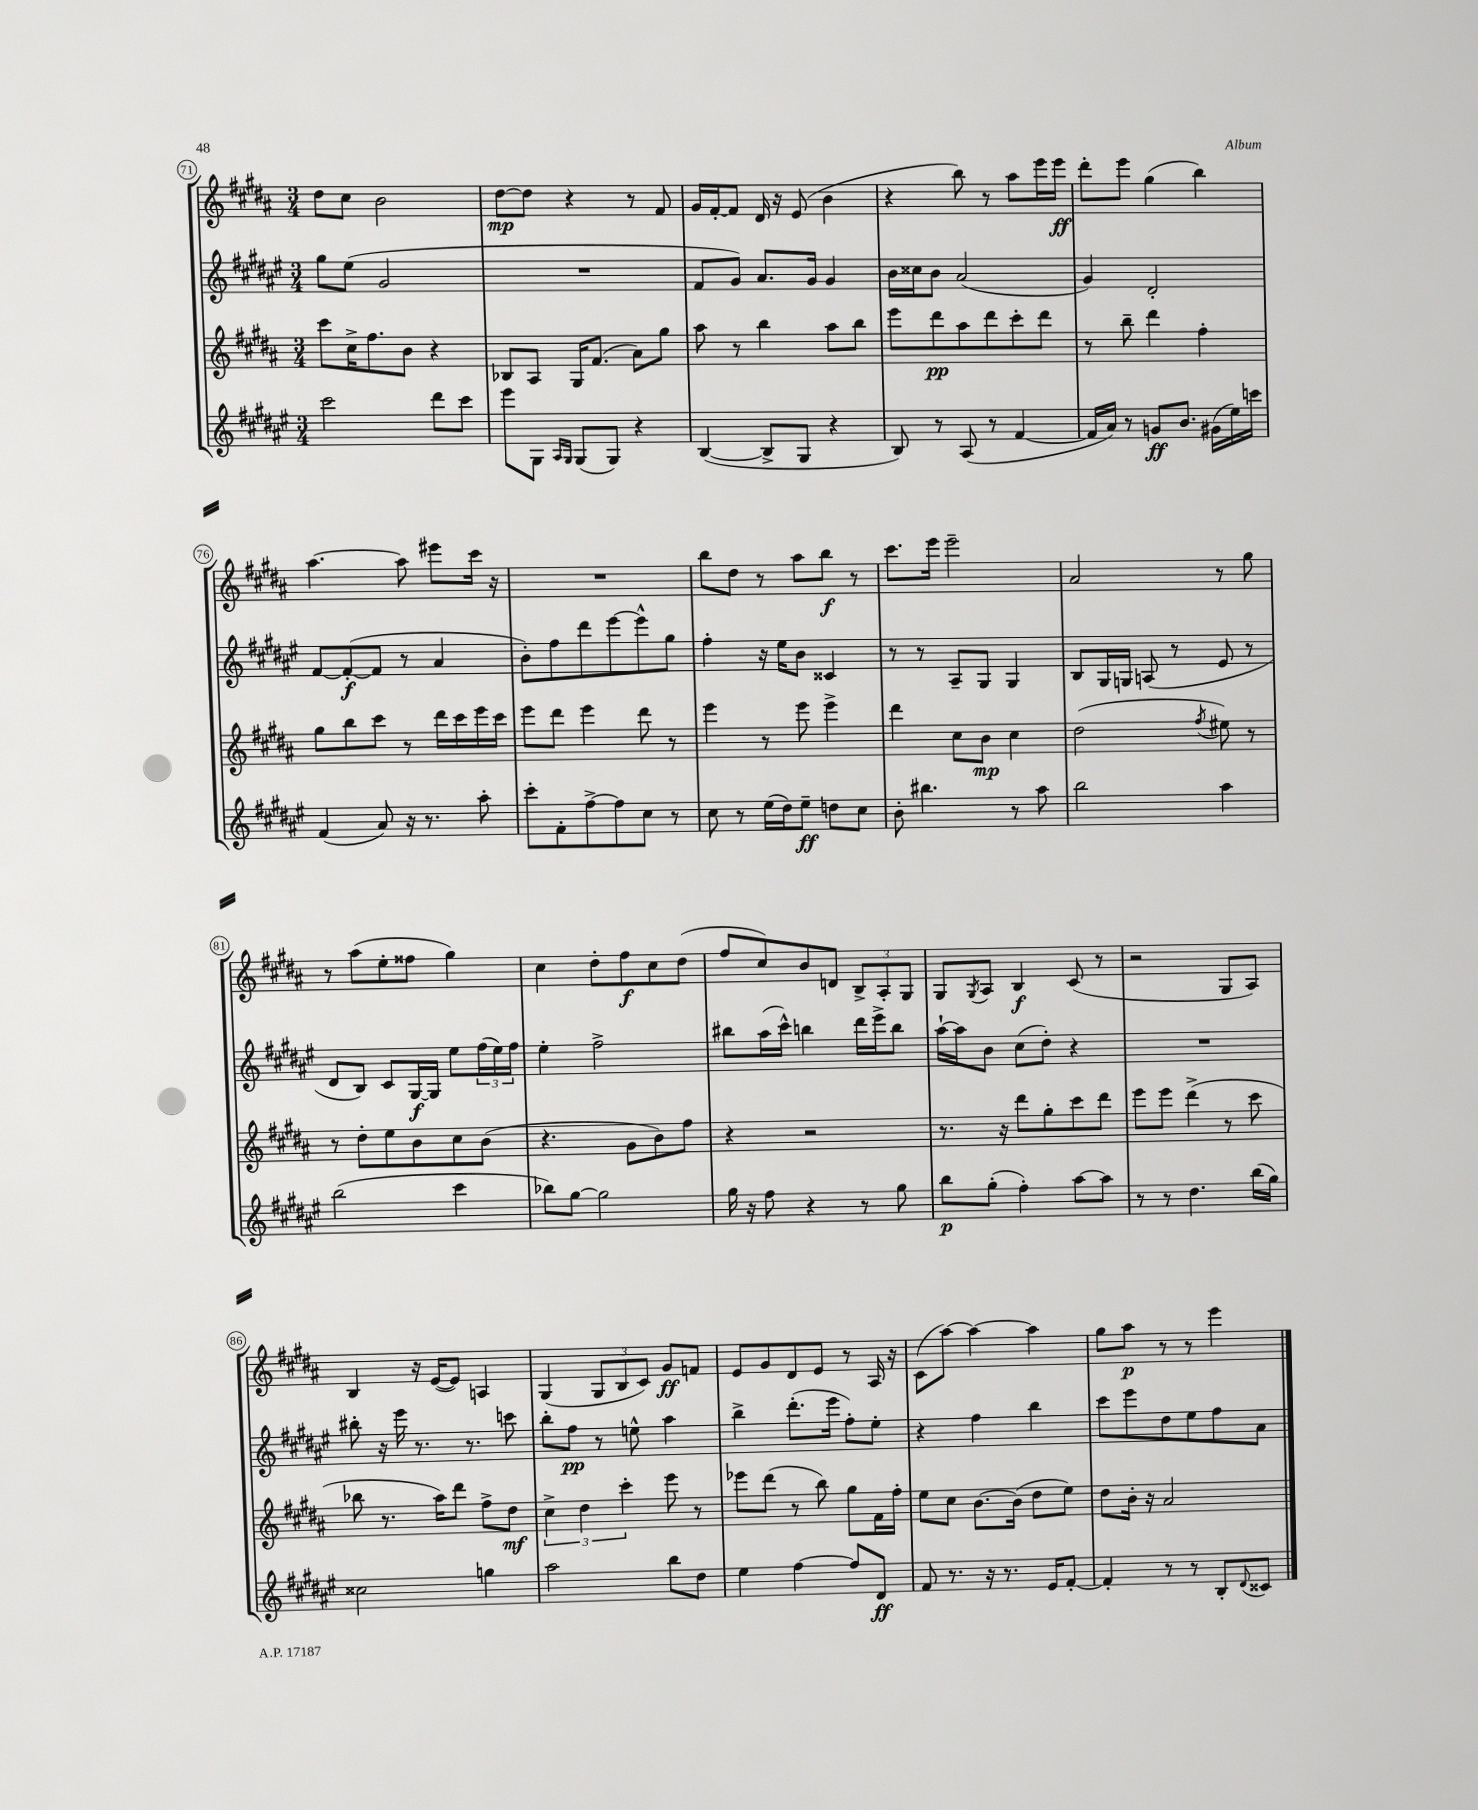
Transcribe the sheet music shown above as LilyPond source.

<<
\new StaffGroup <<
\new Staff = "s0" {
    \clef treble \key b \major \numericTimeSignature \time 3/4
    dis''8 cis''8 b'2 |
    dis''8~\mp dis''8 r4 r8 fis'8 |
    gis'16 fis'16~-. fis'8 dis'16 r16 e'8( b'4 |
    r4 b''8) r8 ais''8 e'''16 e'''16\ff |
    dis'''8-. e'''8 gis''4( b''4) |
    ais''4.~ ais''8 eis'''8 cis'''16 r16 |
    R2. |
    b''8 dis''8 r8 ais''8 b''8\f r8 |
    cis'''8. e'''16 e'''2-- |
    ais'2 r8 gis''8 |
    r8 ais''8( e''8-. fisis''8 gis''4) |
    cis''4 dis''8-. fis''8\f cis''8 dis''8( |
    fis''8 cis''8) b'8 d'8 \tuplet 3/2 { b8-> ais8-. gis8 } |
    gis8 \acciaccatura { gis8 } ais8 b4\f cis'8( r8 |
    r2 gis8 ais8) |
    b4 r16 e'16~( e'8) a4 |
    gis4( \tuplet 3/2 { gis8 b8 cis'8) } gis'8\ff f'8 |
    e'8 gis'8 dis'8 e'8 r8 ais16 r16 |
    cis'8( ais''8~) ais''4~ ais''4 |
    gis''8 ais''8\p r8 r8 e'''4 \bar "|." |
}
\new Staff = "s1" {
    \clef treble \key fis \major \numericTimeSignature \time 3/4
    gis''8 eis''8( gis'2 |
    R2. |
    fis'8 gis'8) ais'8. gis'16 gis'4 |
    b'16 cisis''16 b'8 ais'2( |
    gis'4) dis'2-. |
    fis'8~ fis'8~-.\f( fis'8 r8 ais'4 |
    b'8-.) fis''8 dis'''8 eis'''8~ eis'''8-^ gis''8 |
    fis''4-. r16 eis''16 b'8 cisis'4 |
    r8 r8 ais8-- gis8 gis4 |
    b8 gis16 g16 a8( r8 eis'8 r8 |
    dis'8 b8) cis'8 gis16~\f gis16 eis''8 \tuplet 3/2 { fis''16( eis''16) fis''16 } |
    eis''4-. fis''2-> |
    bis''8 ais''16( cis'''16-^) b''4 dis'''16 eis'''16-> b''8 |
    ais''16~-! ais''16 b'8 cis''8( dis''8-.) r4 |
    R2. |
    bis''8-. r16 eis'''16 r8. r8. c'''8 |
    b''8-. fis''8\pp r8 e''8-^ ais''4 |
    b''4-> dis'''8.-.( eis'''16 fis''8-.) eis''8-. |
    r4 fis''4 b''4 |
    cis'''8 eis'''8 dis''8 eis''8 fis''8 ais'8 \bar "|." |
}
\new Staff = "s2" {
    \clef treble \key b \major \numericTimeSignature \time 3/4
    cis'''8 cis''16-> fis''8. b'8 r4 |
    bes8 ais8 gis16 fis'8.( ais'8) gis''8 |
    ais''8 r8 b''4 ais''8 b''8 |
    e'''8 dis'''8\pp ais''8 dis'''8 cis'''8-. dis'''8 |
    r8 b''8-- dis'''4 fis''4-. |
    gis''8 b''8 cis'''8 r8 dis'''16 cis'''16 e'''16 cis'''16 |
    e'''8 dis'''8 e'''4 dis'''8 r8 |
    e'''4 r8 e'''8 e'''4-> |
    dis'''4 cis''8 b'8\mp cis''4 |
    dis''2( \acciaccatura { fis''8 } eis''8) r8 |
    r8 dis''8-. e''8 b'8 cis''8 b'8( |
    r4. gis'8 b'8) fis''8 |
    r4 r2 |
    r8. r16 dis'''8 gis''8-. cis'''8 dis'''8 |
    e'''8 e'''8 dis'''4->( r8 cis'''8 |
    bes''8 r8. ais''16) dis'''8 fis''8-> dis''8\mf |
    \tuplet 3/2 { cis''4-> dis''4 cis'''4-. } e'''8 r8 |
    ees'''8 dis'''8( r8 b''8) gis''8 fis'16 fis''16-. |
    e''8 cis''8 b'8.~ b'16( dis''8 e''8) |
    dis''8 b'16-. r16 ais'2 \bar "|." |
}
\new Staff = "s3" {
    \clef treble \key fis \major \numericTimeSignature \time 3/4
    cis'''2 dis'''8 cis'''8 |
    eis'''8 gis8 \grace { ais16 gis16 } gis8( gis8) r4 |
    b4~( b8-> gis8 r4 |
    b8) r8 ais8( r8 fis'4~ |
    fis'16 ais'16) r8 g'8\ff b'8. gis'16( eis''16) c'''16 |
    fis'4( ais'8) r16 r8. ais''8-. |
    cis'''8-. fis'8-. fis''8~-> fis''8 cis''8 r8 |
    cis''8 r8 eis''16( dis''16) eis''8--\ff d''8 cis''8 |
    b'8-. bis''4. r8 ais''8 |
    b''2 ais''4 |
    b''2( cis'''4 |
    bes''8) gis''8~ gis''2 |
    gis''16 r16 fis''8 r4 r8 gis''8 |
    b''8\p gis''8-.( fis''4-.) ais''8~ ais''8 |
    r8 r8 dis''4. b''16( gis''16) |
    cisis''2 g''4 |
    ais''2 b''8 dis''8 |
    eis''4 fis''4~ fis''8 dis'8\ff |
    fis'8 r8. r16 r8. eis'16 fis'8~-. |
    fis'4-. r8 r8 b8-. \appoggiatura { dis'8 } cisis'8 \bar "|." |
}
>>
>>
\layout { \context { \Score currentBarNumber = #71 \override BarNumber.stencil = #(make-stencil-circler 0.1 0.3 ly:text-interface::print) } }
